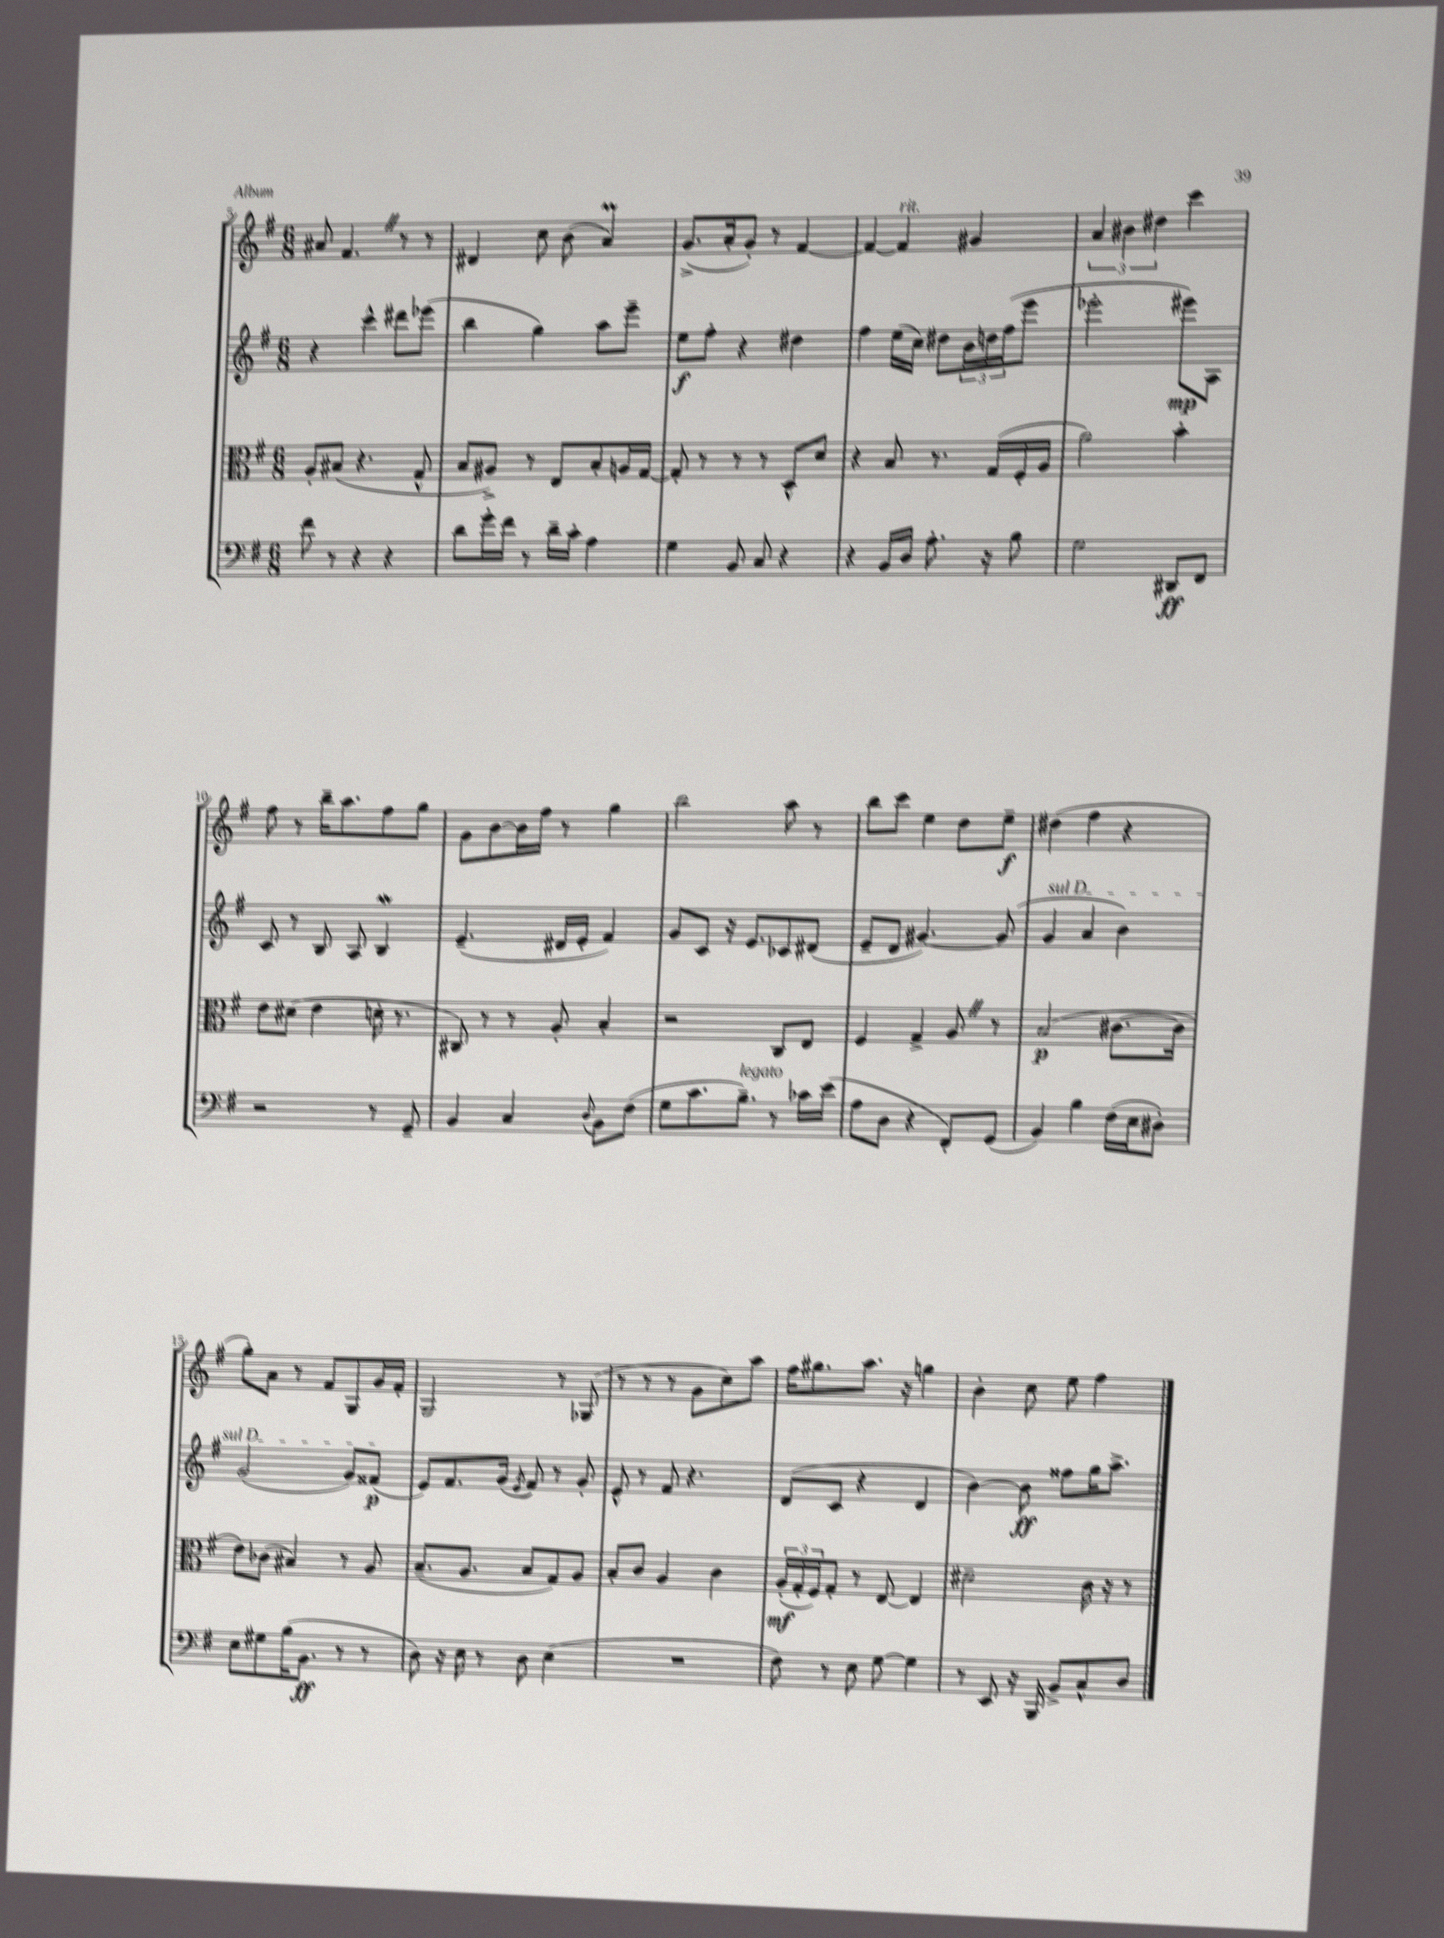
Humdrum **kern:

**kern	**kern	**kern	**kern
*staff4	*staff3	*staff2	*staff1
*clefF4	*clefC3	*clefG2	*clefG2
*k[f#]	*k[f#]	*k[f#]	*k[f#]
*M6/8	*M6/8	*M6/8	*M6/8
8f#\	8A'/L	4r	8a#/
8r	(8B#/J	.	4.f#/
4r	4.r	4ccc^^\	.
4r	.	8ddd#\L	8r
.	8G^^/	(8eee-\J	8r
=	=	=	=
8d\L	8B/L	4bb\	4d#/
16g'\L	8A#^/J)	.	.
16f#\JJ	.	.	.
8r	8r	4gg\)	8cc\
16d~\LL	8E/L	.	(8b\
16c'\JJ	.	.	.
4A\	8B'/	8aa\L	4a/)
.	16A/L	8eee~\J	.
.	[16G/JJ	.	.
=	=	=	=
4G\	8G'/]	8ee\L	(8.g^/L
.	8r	8ff#'\J	.
.	.	.	16a'/k
8BB/	8r	4r	8g'/J)
8C/	8r	.	8r
4r	8D^^/L	4dd#\	[4f#/
.	8d/J	.	.
=	=	=	=
4r	4r	4ff#\	4f#/_
16BB/LL	8B/	(16ee\LL	4f#/]
16D/JJ	.	16cc\JJ)	.
8.A'\	8.r	8dd#\L	.
.	.	24b\L	4g#/
.	.	24dd\	.
16r	(16G/LL	.	.
.	.	(24ff#\J	.
8B\	16F#'/	8eee\J	.
.	16A/JJ	.	.
=	=	=	=
2G\	2a\)	2eee-'\	6a/
.	.	.	6b#\
.	.	.	6dd#\
8DD#/L	4b'\	8eee#\L)	4ccc\
8FF#/J	.	8A\J	.
=	=	=	=
2r	8e\L	8c/	8ff#\
.	(8d#\J	8r	8r
.	4e\	8B/	16bb~\LK
.	.	.	8.aa\
.	.	8A/	.
8r	16d'\	4B/	8ff#\
.	8.r	.	.
8GG~/	.	.	8gg\J
=	=	=	=
4BB/	8C#/)	(4.e~/	8g\L
.	8r	.	[8b\
4C/	8r	.	16b\]L
.	.	.	16ff#\JJ
.	8A'/	16d#/LL	8r
.	.	16e'/JJ	.
8qqD/	.	.	.
8BB\L	4B'/	4f#/)	4gg\
(8F#\J	.	.	.
=	=	=	=
8G\L	2r	8g/L	2bb\
8.c\	.	8c/J	.
.	.	16r	.
8.B~\J)	.	8.e/L	.
8r	8C/L	8c-/	8aa\
16c-\LL	8E/J	(8d#/J	8r
(16e\JJ	.	.	.
=	=	=	=
8A\L	4F#/	8e~/L	8bb\L
8D\J	.	8d/J	8ccc\J
4r	4G^/	[4.g#/)	4ee\
8FF#'/L)	8A/	.	8dd\L
(8GG/J	8r	(8g#/]	8ee~\J
=	=	=	=
4BB/)	(2B/	4g/	(4dd#\
4B\	.	4a/	4ff#\
(16F#\LL	[8.c#\L	4b\)	4r
16E\J	.	.	.
8D#'\J)	.	.	.
.	16c#\]Jk	.	.
=	=	=	=
8E\L	8e\L)	(2g/	8gg'\L)
8G#\	(8c-\J	.	8a\J
(16B\K	4B#/)	.	8r
8.BB\J	.	.	.
.	.	.	8f#/L
8r	8r	8g/L)	8G/
8r	8A/	(8f##/J	16g/L
.	.	.	16f#'/JJ
=	=	=	=
8D\)	(8.B~/L	8e/L)	2G/
16r	.	8.f#/	.
16E\	8.A/J	.	.
8r	.	.	.
.	.	(16g/Jk	.
.	.	8qe/	.
8D\	8B/L	8f#/)	.
(4E\	8G/)	8r	8r
.	8A/J	8g'/	(8G-/
=	=	=	=
2.r	8B'/L	8e^^/	8r
.	8c/J	8r	8r
.	4A/	8f#/	8r
.	.	4.r	8g\L
.	4c\	.	8cc\)
.	.	.	8aa\J
=	=	=	=
8F#\)	(24A'/LL	(8d/L	16ff#\LK
.	24G'/	.	.
.	.	.	8.gg#\
.	24F#/J)	.	.
8r	8G'/J	8c/J	.
8E\	8r	4r	8.aa\J
[8G\	[8E/	.	.
.	.	.	16r
4G\]	4E/]	4d/	4gg\
=	=	=	=
8r	2d#~\	[4b\)	4b'\
8EE/	.	.	.
16r	.	8b\]	8cc\
16BBB/	.	.	.
8BB^/L	.	8ff##\L	8ee\
8C^^/	16c\	16gg\K	4ff#\
.	16r	8.aa^\J	.
8D/J	8r	.	.
==	==	==	==
*-	*-	*-	*-
